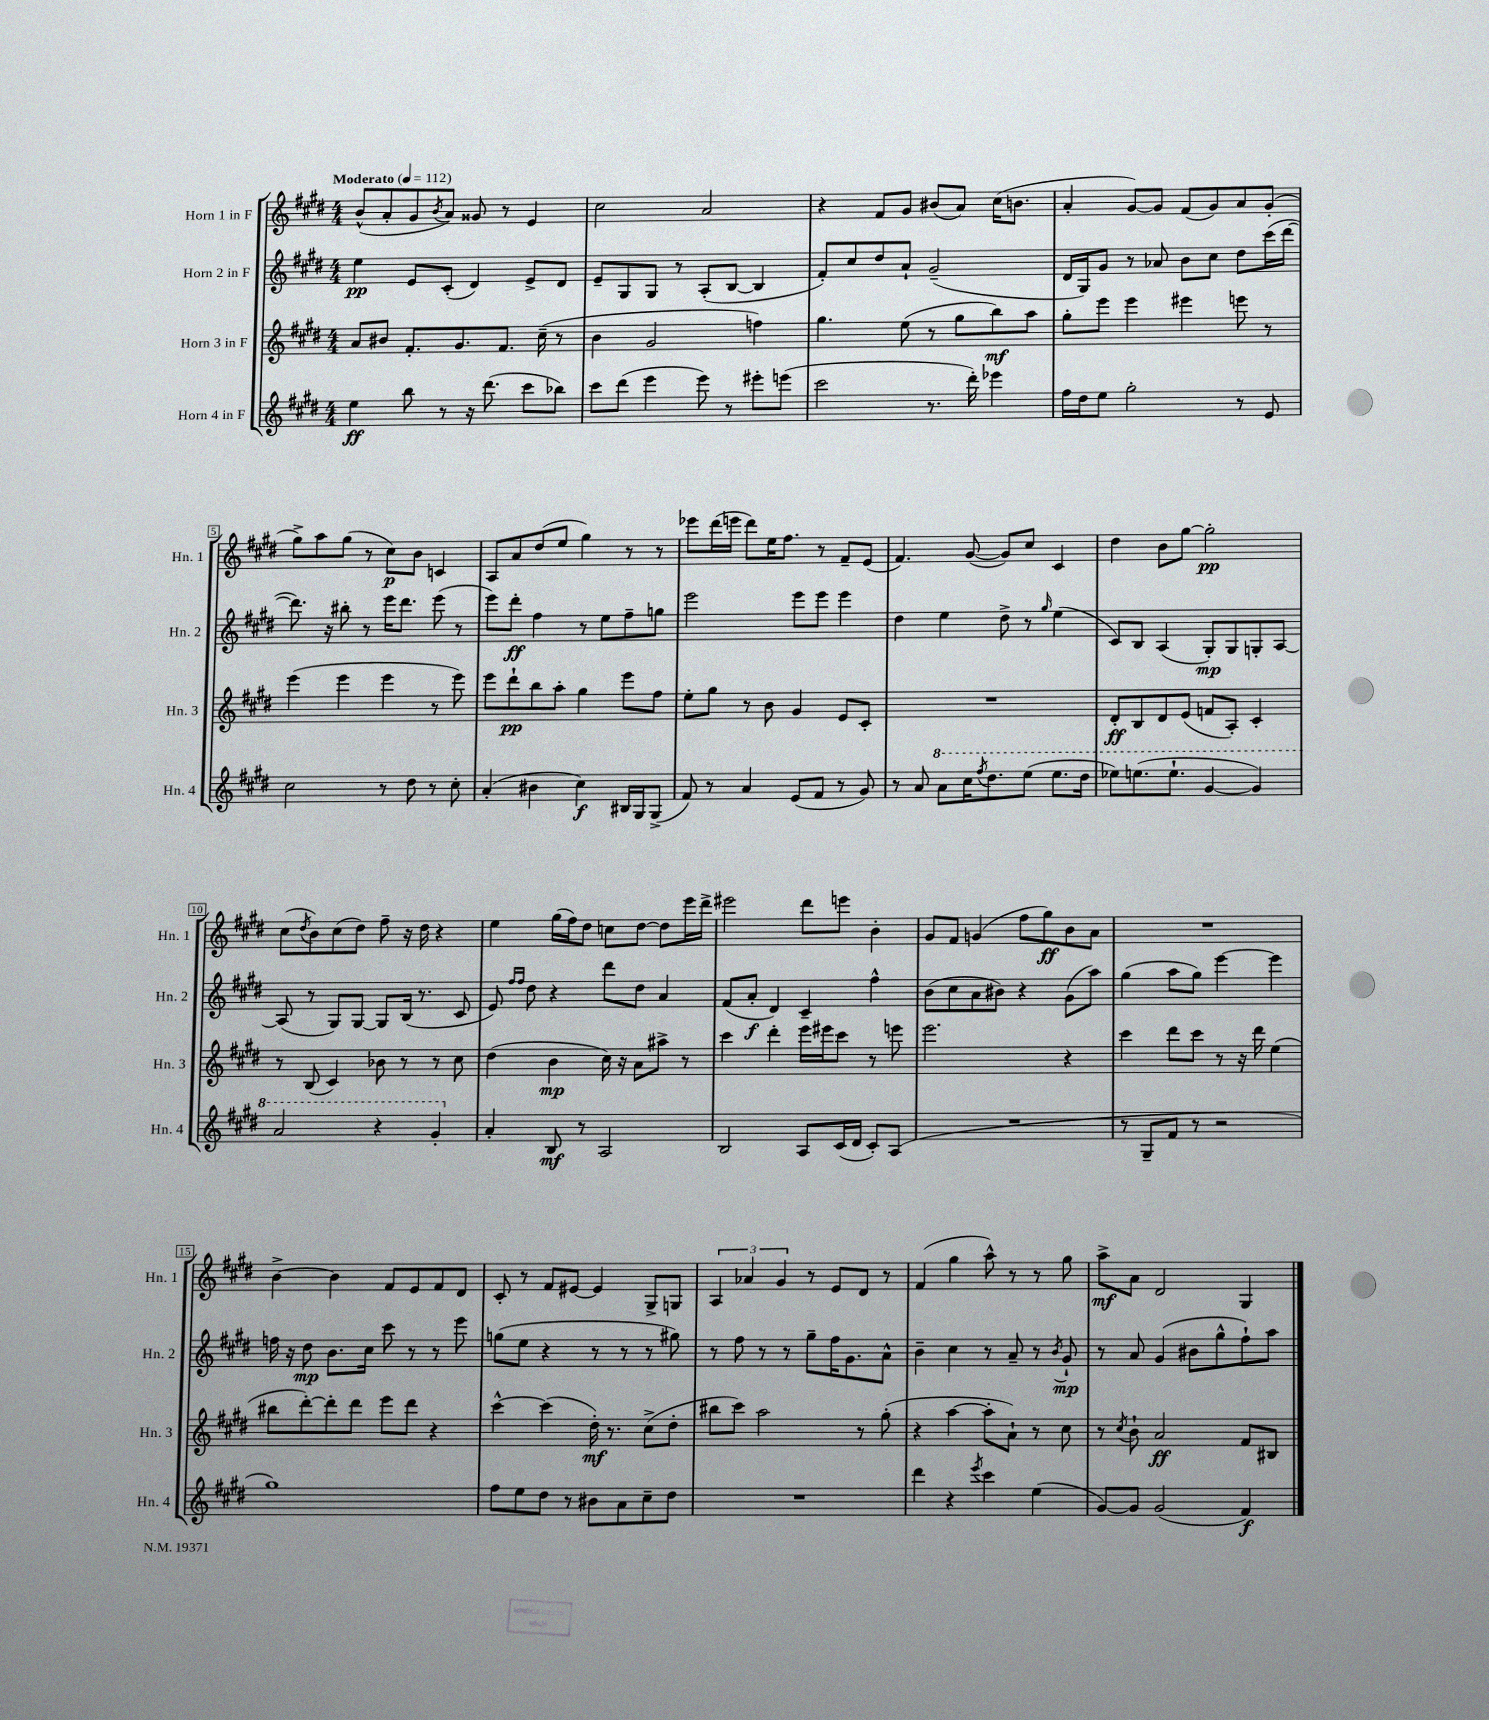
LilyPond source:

<<
\new StaffGroup <<
\new Staff = "s0" \with { instrumentName = "Horn 1 in F" shortInstrumentName = "Hn. 1" } {
    \clef treble \key e \major \numericTimeSignature \time 4/4 \tempo "Moderato" 4 = 112
    b'8-^( a'8-. gis'8 \acciaccatura { b'8 } a'8) gisis'8 r8 e'4 |
    cis''2 a'2 |
    r4 fis'8 gis'8 bis'8( a'8) cis''16( b'8. |
    a'4-. gis'8~) gis'8 fis'8( gis'8) a'8 gis'8-.( |
    gis''8->) a''8 gis''8( r8 cis''8\p) b'8 c'4 |
    a8 a'8 dis''8( e''8 gis''4) r8 r8 |
    ees'''8 dis'''16( e'''16 dis'''8) e''16 fis''8. r8 fis'8-- e'8( |
    fis'4.) gis'8~( gis'8) cis''8 cis'4 |
    dis''4 b'8 gis''8~ gis''2-.\pp |
    cis''8( \acciaccatura { dis''8 } b'8) cis''8( dis''8) fis''8-- r16 dis''16 r4 |
    e''4 gis''16( fis''16) dis''8 c''8 dis''8~ dis''8 e'''16 dis'''16-> |
    eis'''2 dis'''8 e'''8 b'4-. |
    gis'8 fis'8 g'4( fis''8 gis''8\ff) b'8 a'8 |
    R1 |
    b'4~-> b'4 fis'8 e'8 fis'8 dis'8 |
    cis'8-. r8 fis'8 eis'8~ eis'4 gis8-> g8 |
    \tuplet 3/2 { a4 aes'4 gis'4 } r8 e'8 dis'8 r8 |
    fis'4( gis''4 a''8-^) r8 r8 gis''8 |
    a''8->\mf a'8 dis'2 gis4 \bar "|." |
}
\new Staff = "s1" \with { instrumentName = "Horn 2 in F" shortInstrumentName = "Hn. 2" } {
    \clef treble \key e \major \numericTimeSignature \time 4/4
    e''4\pp e'8 cis'8-.( dis'4) e'8-> dis'8 |
    e'8-- gis8 gis8 r8 a8-.( b8~ b4 |
    fis'8-.) cis''8 dis''8 a'8-! gis'2--( |
    dis'16 gis16) gis'8 r8 aes'8 b'8 cis''8 dis''8 cis'''16( dis'''16~ |
    dis'''8.) r16 bis''8-. r8 e'''16 dis'''8. e'''8( r8 |
    e'''8) dis'''8-.\ff fis''4 r8 e''8 fis''8-- g''8 |
    e'''2 e'''8 e'''8 e'''4 |
    dis''4 e''4 dis''8-> r8 \grace { gis''16 } e''4( |
    cis'8) b8 a4( gis8-.\mp) gis8 g8-. a8~ |
    a8( r8 gis8) gis8~ gis8 b16( r8. cis'8 |
    e'8) \grace { fis''16 fis''16 } dis''8 r4 dis'''8 dis''8 a'4 |
    fis'8( a'8-.\f dis'4) cis'4-- fis''4-^ |
    b'8( cis''8 a'8 bis'8) r4 gis'8( a''8) |
    gis''4( a''8 gis''8) e'''4~ e'''4 |
    f''16 r16 dis''8\mp b'8. cis''16 cis'''8 r8 r8 e'''8 |
    g''8( e''8 r4 r8 r8 r8 gis''8) |
    r8 fis''8 r8 r8 gis''8-- fis''16 gis'8. a'8-^ |
    b'4-- cis''4 r8 a'8-- r8 \acciaccatura { b'8 } gis'8-!\mp |
    r8 a'8 gis'4( bis'8 gis''8-^ fis''8-!) a''8 \bar "|." |
}
\new Staff = "s2" \with { instrumentName = "Horn 3 in F" shortInstrumentName = "Hn. 3" } {
    \clef treble \key e \major \numericTimeSignature \time 4/4
    a'8 bis'8 fis'8.-. gis'8. fis'8. cis''16--( r8 |
    b'4 gis'2 f''4) |
    gis''4. e''8( r8 gis''8 b''8\mf) a''8 |
    gis''8-. e'''8 e'''4 eis'''4 e'''8 r8 |
    e'''4( e'''4 e'''4 r8 e'''8) |
    e'''8 dis'''8-!\pp b''8 a''8-. gis''4 e'''8 fis''8 |
    e''8-. gis''8 r8 b'8 gis'4 e'8 cis'8-. |
    R1 |
    dis'8-.\ff b8 dis'8 e'8( f'8 a8-.) cis'4-. |
    r8 b8( cis'4) bes'8 r8 r8 cis''8 |
    dis''4( b'4\mp cis''16) r16 a'8 ais''8-> r8 |
    cis'''4 dis'''4-. e'''16 eis'''16 cis'''8 r8 e'''8 |
    e'''2. r4 |
    cis'''4 dis'''8 cis'''8 r8 r16 dis'''16 e''4( |
    bis''8 dis'''8~-.) dis'''8-. dis'''8 e'''8 dis'''8 r4 |
    cis'''4~-^ cis'''4( dis''16-.\mf) r8. cis''8->( dis''8-. |
    bis''8 cis'''8) a''2 r8 gis''8-.( |
    r4 a''4~ a''8-. a'8-!) r8 cis''8 |
    r8 \acciaccatura { cis''8 } b'8-! a'2\ff fis'8 bis8 \bar "|." |
}
\new Staff = "s3" \with { instrumentName = "Horn 4 in F" shortInstrumentName = "Hn. 4" } {
    \clef treble \key e \major \numericTimeSignature \time 4/4
    e''4\ff b''8 r8 r16 dis'''8.( cis'''8 bes''8) |
    cis'''8 dis'''8( e'''4 e'''8) r8 eis'''8-. e'''8( |
    cis'''2 r8. dis'''16-.) ees'''4 |
    fis''16 dis''16 e''8 gis''2-. r8 e'8 |
    cis''2 r8 dis''8 r8 cis''8-. |
    a'4-.( bis'4 cis''4\f) bis16 gis16 gis8->( |
    fis'8) r8 a'4 e'8( fis'8 r8 gis'8) |
    r8 a'8 \ottava #1 a''8 cis'''16 \acciaccatura { fis'''8 } dis'''8. e'''8( e'''8. dis'''16 |
    ees'''8) e'''8.( e'''8.-! gis''4~ gis''4) |
    a''2 r4 gis''4-. \ottava #0 |
    a'4-. b8\mf r8 a2 |
    b2 a8 cis'16( dis'16 cis'8-.) a8( |
    R1 |
    r8 gis8-- fis'8 r8 r2 |
    gis''1) |
    fis''8 e''8 dis''8 r8 bis'8 a'8 cis''8-- dis''8 |
    R1 |
    dis'''4 r4 \acciaccatura { e'''8 } cis'''4 e''4( |
    gis'8~) gis'8 gis'2( fis'4\f) \bar "|." |
}
>>
>>
\layout { \context { \Score \override BarNumber.stencil = #(make-stencil-boxer 0.1 0.3 ly:text-interface::print) } }
